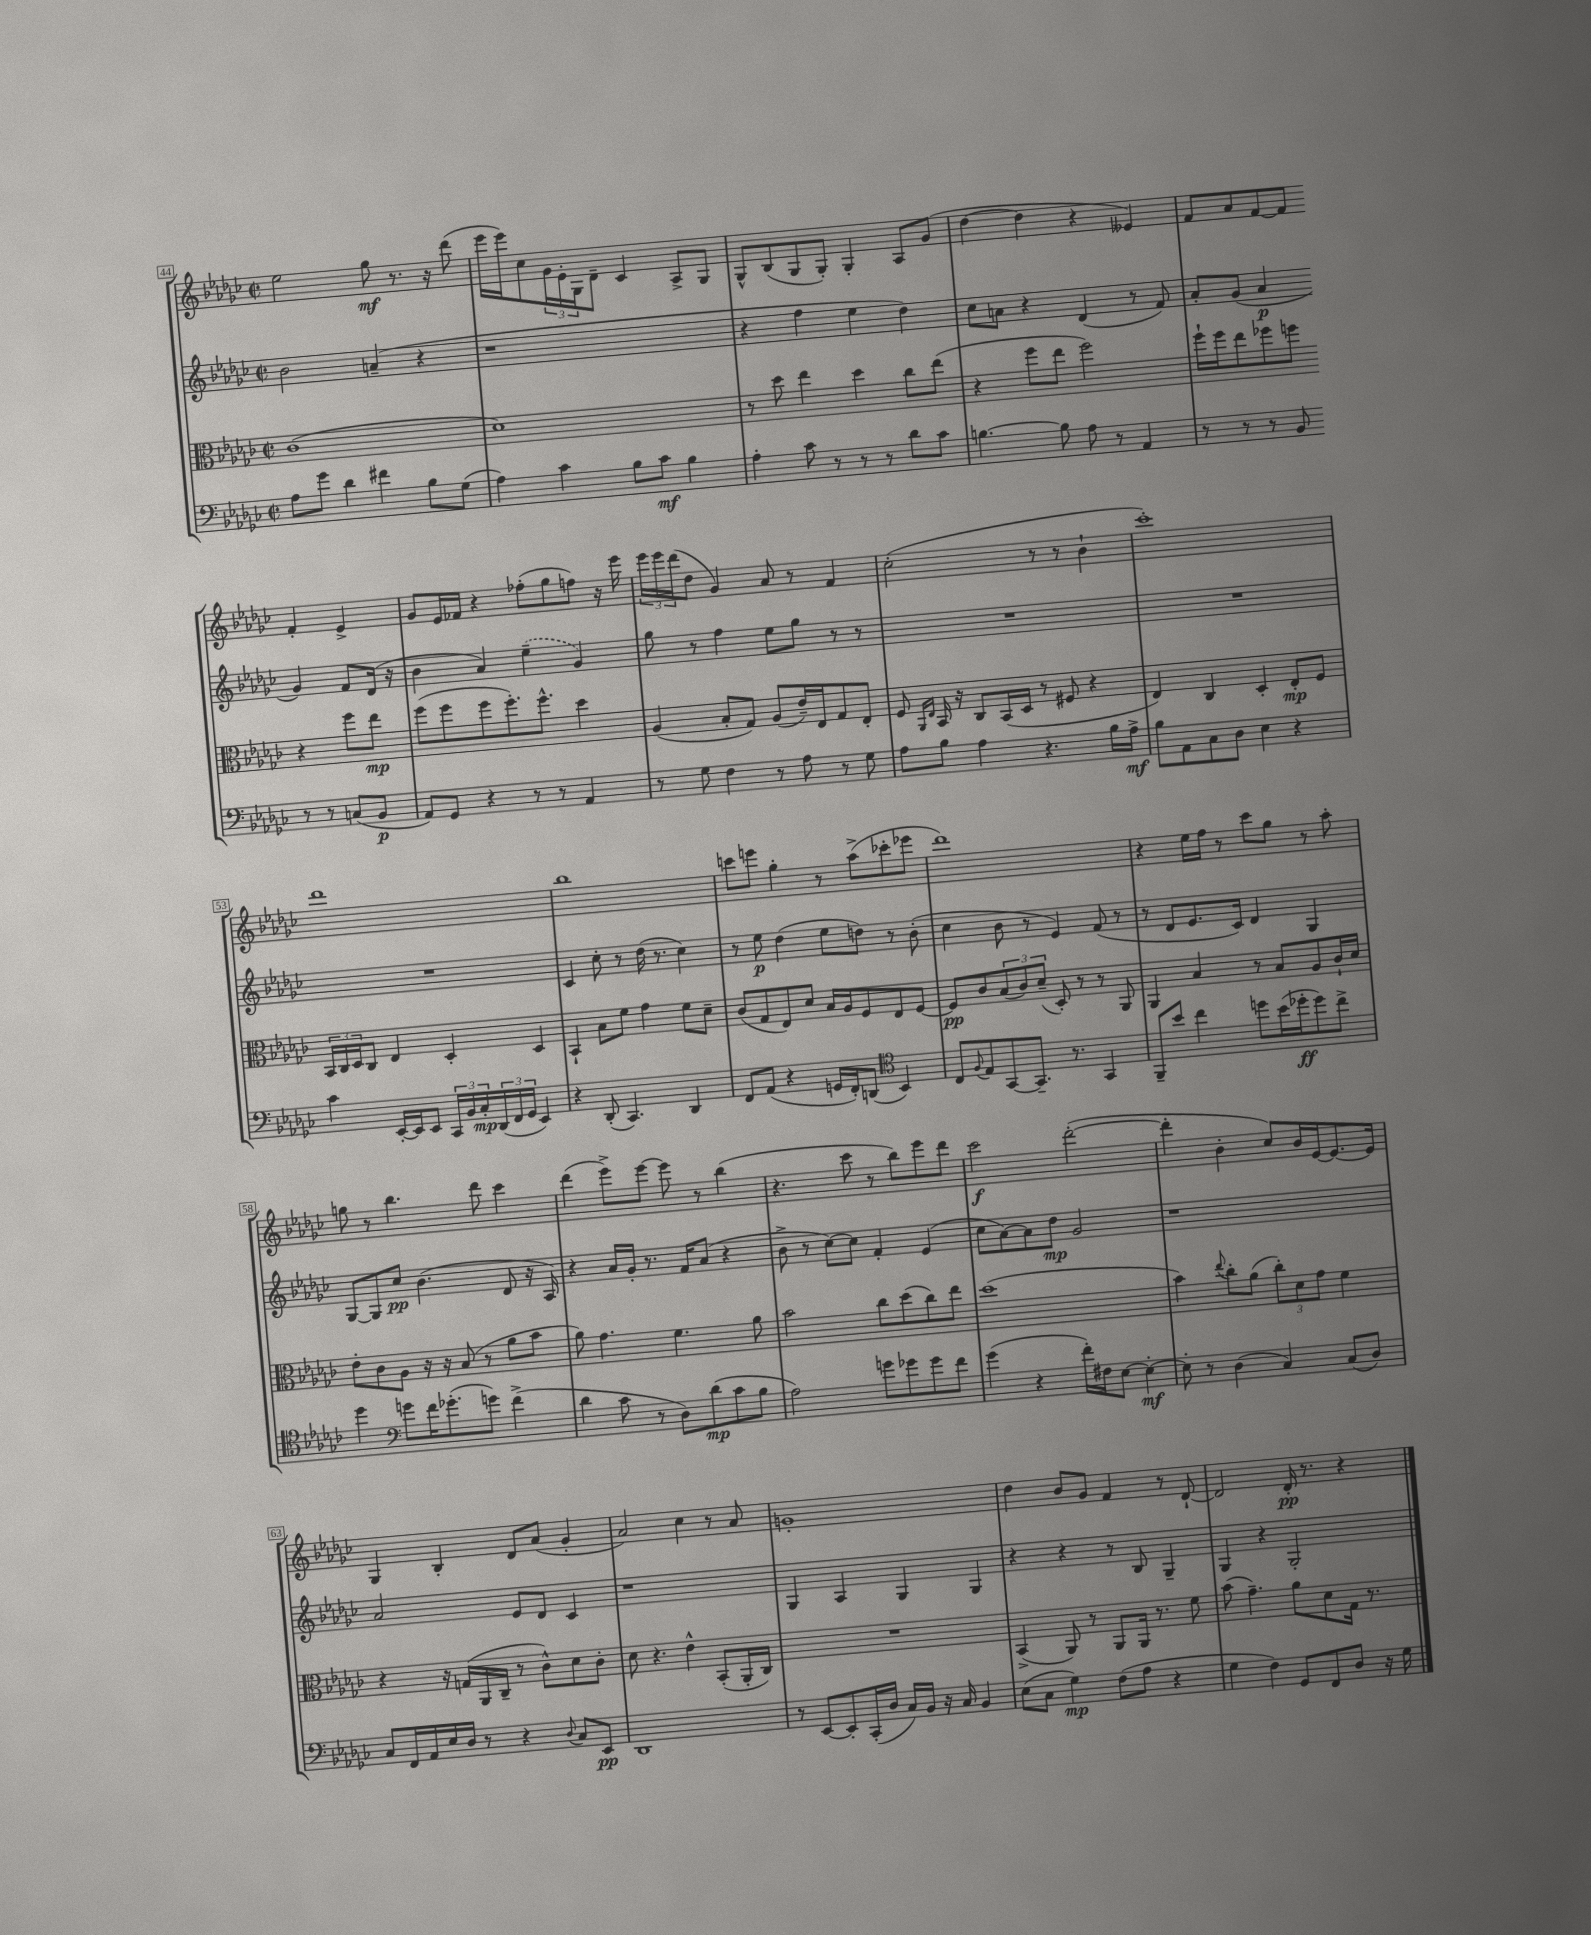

**kern	**dynam	**kern	**dynam	**kern	**dynam	**kern	**dynam
*part4	*part4	*part3	*part3	*part2	*part2	*part1	*part1
*staff4	*staff4	*staff3	*staff3	*staff2	*staff2	*staff1	*staff1
*clefF4	*	*clefC3	*	*clefG2	*	*clefG2	*
*k[b-e-a-d-g-c-]	*	*k[b-e-a-d-g-c-]	*	*k[b-e-a-d-g-c-]	*	*k[b-e-a-d-g-c-]	*
*M2/2	*	*M2/2	*	*M2/2	*	*M2/2	*
*met(c|)	*	*met(c|)	*	*met(c|)	*	*met(c|)	*
=44	=44	=44	=44	=44	=44	=44	=44
8A-\L	.	(1c-	.	2b-\	.	2ee-\	.
8g-\J	.	.	.	.	.	.	.
4d-\	.	.	.	.	.	.	.
4f#X\	.	.	.	(4an~/	.	8gg-\	mf
.	.	.	.	.	.	8.r	.
8B-\L	.	.	.	4r	.	.	.
.	.	.	.	.	.	16r	.
(8G-\J	.	.	.	.	.	(8ddd-\	.
=45	=45	=45	=45	=45	=45	=45	=45
4A-\)	.	1d-)	.	1r	.	16eee-\LL	.
.	.	.	.	.	.	16eee-\J)	.
.	.	.	.	.	.	8cc-\	.
4c-\	.	.	.	.	.	24g-\L	.
.	.	.	.	.	.	24e-'\	.
.	.	.	.	.	.	24G-\J	.
.	.	.	.	.	.	8d-~\J	.
8B-\L	.	.	.	.	.	4c-/	.
8c-\J	mf	.	.	.	.	.	.
4B-\	.	.	.	.	.	8A-^/L	.
.	.	.	.	.	.	8G-/J	.
=46	=46	=46	=46	=46	=46	=46	=46
4A-'\	.	8r	.	4r	.	8G-^^/L	.
.	.	8dd-\	.	.	.	(8B-/	.
8c-\	.	4ee-\	.	4ff\	.	8G-/	.
8r	.	.	.	.	.	8G-'/J)	.
8r	.	4dd-\	.	4ee-\	.	4G-'/	.
8r	.	.	.	.	.	.	.
8d-\L	.	8cc-\L	.	4dd-\)	.	8A-/L	.
8c-\J	.	(8ee-\J	.	.	.	(8g-/J	.
=47	=47	=47	=47	=47	=47	=47	=47
[4.Bn\	.	4r	.	8cc-\L	.	[4dd-\	.
.	.	.	.	8an\J	.	.	.
.	.	8ff\L	.	4r	.	4dd-\]	.
8B\]	.	8ee-\J	.	.	.	.	.
8A-\	.	2ff\)	.	(4d-/	.	4r	.
8r	.	.	.	.	.	.	.
4AA-/	.	.	.	8r	.	4e--X/)	.
.	.	.	.	8f/)	.	.	.
=48	=48	=48	=48	=48	=48	=48	=48
8r	.	16ff`\LL	.	8a-'/L	.	8f/L	.
.	.	16ff\J	.	.	.	.	.
8r	.	8ee-\	.	(8g-/J	.	8a-/	.
8r	.	8ff-X\	.	4a-/	p	[8f/	.
8BB-/	.	8ffn\J	.	.	.	8f/J]	.
8r	.	4r	.	4g-/)	.	4f'/	.
8r	.	.	.	.	.	.	.
(8Cn/L	.	8ff\L	.	8f/L	.	4e-^/	.
8BB-/J	p	8ee-\J	mp	(16d-/Jk	.	.	.
.	.	.	.	16r	.	.	.
!!LO:LB:g=z
=49	=49	=49	=49	=49	=49	=49	=49
8AA-/L)	.	(8ff\L	.	4b-\	.	8g-/L	.
8GG-/J	.	8ff\	.	.	.	16e-/L	.
.	.	.	.	.	.	16f-X/JJ	.
4r	.	8ff\	.	4a-/)	.	4r	.
.	.	8.ff'\)	.	.	.	.	.
8r	.	.	.	(4ee-~\	.	(8ff-X'\L	.
.	.	8.ff^^\J	.	.	.	.	.
8r	.	.	.	.	.	8gg-\	.
4AA-/	.	4dd-\	.	4g-/)	.	8ffn\J)	.
.	.	.	.	.	.	16r	.
.	.	.	.	.	.	16eee-\	.
=50	=50	=50	=50	=50	=50	=50	=50
8r	.	(4A-/	.	8gg-\	.	24eee-\LL	.
.	.	.	.	.	.	24eee-\	.
.	.	.	.	.	.	(24ddd-\J	.
8G-\	.	.	.	8r	.	8dd-\J	.
4F\	.	8B-'/L	.	4ff\	.	4g-/)	.
.	.	8G-/J)	.	.	.	.	.
8r	.	(8A-/L	.	8ee-\L	.	8a-/	.
8A-\	.	16e-~/L)	.	8gg-\J	.	8r	.
.	.	16E-/J	.	.	.	.	.
8r	.	8G-/	.	8r	.	4f/	.
8G-\	.	8E-'/J	.	8r	.	.	.
=51	=51	=51	=51	=51	=51	=51	=51
8A-\L	.	8F/	.	1r	.	(2cc-'\	.
.	.	16qqAA-/LL	.	.	.	.	.
.	.	16qqE-/JJ	.	.	.	.	.
8B-\J	.	16BB-/	.	.	.	.	.
.	.	16r	.	.	.	.	.
4A-\	.	8C-/L	.	.	.	.	.
.	.	(16BB-/L	.	.	.	.	.
.	.	16D-/JJ	.	.	.	.	.
4.r	.	8r	.	.	.	8r	.
.	.	8F#X/	.	.	.	8r	.
.	.	4r	.	.	.	4b-`\	.
16B-\LL	.	.	.	.	.	.	.
16A-^\JJ	mf	.	.	.	.	.	.
=52	=52	=52	=52	=52	=52	=52	=52
8B-\L	.	4E-/)	.	1r	.	1ccc-')	.
8AA-\	.	.	.	.	.	.	.
8C-\	.	4C-/	.	.	.	.	.
8D-\J	.	.	.	.	.	.	.
4E-\	.	4D-'/	.	.	.	.	.
4r	.	8E-'/L	mp	.	.	.	.
.	.	8F/J	.	.	.	.	.
!!LO:LB:g=z
=53	=53	=53	=53	=53	=53	=53	=53
4c-\	.	24BB-/LL	.	1r	.	1ddd-	.
.	.	24C-/	.	.	.	.	.
.	.	24D-/J	.	.	.	.	.
.	.	8C-/J	.	.	.	.	.
[16EE-'/LL	.	4E-/	.	.	.	.	.
16EE-/J]	.	.	.	.	.	.	.
8EE-/J	.	.	.	.	.	.	.
24CC-/LL	.	4D-'/	.	.	.	.	.
24BB-/	.	.	.	.	.	.	.
24C-'/	mp	.	.	.	.	.	.
(24DD-/	.	.	.	.	.	.	.
24FF/	.	.	.	.	.	.	.
24GG-/JJ	.	.	.	.	.	.	.
4EE-/)	.	4D-/	.	.	.	.	.
=54	=54	=54	=54	=54	=54	=54	=54
4r	.	4BB-`/	.	4c-/	.	1bb-	.
(8DD-'/	.	8B-\L	.	8cc-'\	.	.	.
4.CC-/)	.	8f\J	.	8r	.	.	.
.	.	4g-\	.	(16dd-\	.	.	.
.	.	.	.	8.r	.	.	.
4DD-/	.	8f\L	.	4cc-\)	.	.	.
.	.	8d-~\J	.	.	.	.	.
=55	=55	=55	=55	=55	=55	=55	=55
8FF/L	.	(8c-/L	.	8r	.	8cccn\L	.
(8AA-/J	.	8G-/	.	8ee-\	p	8eeen\J	.
4r	.	8E-/)	.	(4dd-\	.	4gg-'\	.
.	.	8d-/J	.	.	.	.	.
16GGn/LL	.	16B-/LL	.	8ee-\L	.	8r	.
16FF'/J)	.	16A-/J	.	.	.	.	.
(8DDn/J	.	8F/	.	8ddn\J)	.	(8aa-^\L	.
*clefC4	*	*	*	*	*	*	*
4BB-/)	.	8E-/	.	8r	.	8ccc-X'\	.
.	.	[8F/J	.	(8b-'\	.	8eee-X\J	.
=56	=56	=56	=56	=56	=56	=56	=56
8C-/L	.	8F/L]	pp	4cc-\	.	1ddd-)	.
8qqF/	.	.	.	.	.	.	.
8E-/	.	8c-/	.	.	.	.	.
[8GG-/	.	(12B-/	.	8b-\	.	.	.
.	.	12c-/)	.	.	.	.	.
8.GG-~/J]	.	.	.	8r	.	.	.
.	.	(12d-~/J	.	.	.	.	.
.	.	8D-'/)	.	4e-/)	.	.	.
8.r	.	.	.	.	.	.	.
.	.	8r	.	.	.	.	.
4GG-/	.	8r	.	(8f/	.	.	.
.	.	8AA-/	.	8r	.	.	.
=57	=57	=57	=57	=57	=57	=57	=57
8FF~/L	.	4AA-/	.	8r	.	4r	.
8b-/J	.	.	.	8d-/L	.	.	.
4cc-\	.	4B-/	.	8.e-/	.	16ee-\LL	.
.	.	.	.	.	.	16ff\JJ	.
.	.	.	.	.	.	8r	.
.	.	.	.	16c-/Jk)	.	.	.
8ddn\L	.	8r	.	4d-/	.	8ccc-\L	.
(16b-\L	.	8B-/L	.	.	.	8gg-\J	.
16dd-X'\J	ff	.	.	.	.	.	.
8dd-\)	.	8A-/	.	4G-/	.	8r	.
8cc-^\J	.	16c-`/L	.	.	.	8aa-'\	.
.	.	16d-/JJ	.	.	.	.	.
!!LO:LB:g=z
=58	=58	=58	=58	=58	=58	=58	=58
4dd-\	.	8e-'\L	.	[8G-/L	.	8ggn\	.
.	.	8c-\	.	8G-/]	.	8r	.
*clefF4	*	*	*	*	*	*	*
8gn\L	.	8A-\J	.	8cc-/J	pp	4.bb-\	.
16f\K	.	16r	.	(4.b-\	.	.	.
(8.g-X'\	.	16r	.	.	.	.	.
.	.	(8B-/	.	.	.	.	.
8gn\J)	.	8r	.	.	.	8ddd-\	.
(4f^\	.	8a-\L	.	8d-/	.	4ccc-\	.
.	.	8b-\J	.	16r	.	.	.
.	.	.	.	16A-/)	.	.	.
=59	=59	=59	=59	=59	=59	=59	=59
4d-\	.	8a-\)	.	4r	.	(4ddd-\	.
.	.	4.g-\	.	.	.	.	.
8c-\	.	.	.	16a-/LL	.	8eee-^\L)	.
.	.	.	.	16g-'/JJ	.	.	.
8r	.	.	.	8.r	.	[8eee-\J	.
8D-\L)	.	4.f\	.	.	.	8eee-\]	.
.	.	.	.	16f/KL	.	.	.
(8d-\	mp	.	.	(8a-/J	.	8r	.
8c-\	.	.	.	4r	.	(4bb-\	.
8B-\J	.	8a-\	.	.	.	.	.
=60	=60	=60	=60	=60	=60	=60	=60
2A-\)	.	2b-\	.	8b-^\	.	4.r	.
.	.	.	.	8r	.	.	.
.	.	.	.	[8cc-\L)	.	.	.
.	.	.	.	8cc-\J]	.	8ccc-\	.
8gn\L	.	8cc-\L	.	4f'/	.	8r	.
8g-X\	.	(8dd-\	.	.	.	8bb-\L)	.
8g-\	.	8cc-\)	.	(4e-/	.	8eee-\	.
8f\J	.	8ee-\J	.	.	.	8ddd-\J	.
=61	=61	=61	=61	=61	=61	=61	=61
(4g-\	.	(1dd-	.	8cc-\L	.	2ccc-\	f
.	.	.	.	[8a-\)	.	.	.
4r	.	.	.	8a-\]	.	.	.
.	.	.	.	8dd-\J	mp	.	.
16f'\LL)	.	.	.	2g-/	.	([2ddd-'\	.
16F#X\J	.	.	.	.	.	.	.
[8E-\J	.	.	.	.	.	.	.
4E-'\_	mf	.	.	.	.	.	.
=62	=62	=62	=62	=62	=62	=62	=62
8E-'\]	.	4b-\)	.	1r	.	4ddd-'\]	.
8r	.	.	.	.	.	.	.
.	.	8qqee-/	.	.	.	.	.
(4D-\	.	8cc-'\L	.	.	.	4b-'\	.
.	.	(8a-\J	.	.	.	.	.
4C-/)	.	12cc-'\L)	.	.	.	8cc-/L)	.
.	.	12d-\	.	.	.	.	.
.	.	.	.	.	.	16b-/L	.
.	.	12g-\J	.	.	.	.	.
.	.	.	.	.	.	[16e-/J	.
(8C-/L	.	4f\	.	.	.	8.e-/_	.
8D-/J)	.	.	.	.	.	.	.
.	.	.	.	.	.	16e-/Jk]	.
!!LO:LB:g=z
=63	=63	=63	=63	=63	=63	=63	=63
8C-/L	.	4r	.	2a-/	.	4G-/	.
16FF/L	.	.	.	.	.	.	.
16AA-/	.	.	.	.	.	.	.
16E-/	.	16r	.	.	.	4B-'/	.
16D-/JJ	.	(16Gn/LL	.	.	.	.	.
8r	.	16AA-/	.	.	.	.	.
.	.	16C-~/JJ	.	.	.	.	.
4r	.	8r	.	8e-/L	.	8d-/L	.
.	.	8c-^^\L)	.	8d-/J	.	(8a-/J	.
8qqD-/	.	.	.	.	.	.	.
8C-/L	.	8d-\	.	4c-/	.	4g-'/	.
8EE-/J	pp	8c-'\J	.	.	.	.	.
=64	=64	=64	=64	=64	=64	=64	=64
1DD-	.	8d-\	.	1r	.	2a-/)	.
.	.	4.r	.	.	.	.	.
.	.	4e-^^\	.	.	.	4cc-\	.
.	.	(8BB-'/L	.	.	.	8r	.
.	.	16AA-'/L	.	.	.	8a-/	.
.	.	16C-/JJ)	.	.	.	.	.
=65	=65	=65	=65	=65	=65	=65	=65
8r	.	1r	.	4G-/	.	1gn'	.
[8EE-/L	.	.	.	.	.	.	.
8EE-'/]	.	.	.	4A-/	.	.	.
(16CC-'/L	.	.	.	.	.	.	.
16D-/JJ	.	.	.	.	.	.	.
16C-/LL)	.	.	.	4G-/	.	.	.
16BB-/JJ	.	.	.	.	.	.	.
16r	.	.	.	.	.	.	.
16C-/	.	.	.	.	.	.	.
4BB-/	.	.	.	4G-/	.	.	.
=66	=66	=66	=66	=66	=66	=66	=66
(8E-\L	.	(4BB-^/	.	4r	.	4dd-\	.
8C-\J	.	.	.	.	.	.	.
4G-\)	mp	8AA-/)	.	4r	.	8b-/L	.
.	.	8r	.	.	.	8g-/J	.
(8F\L	.	8AA-/L	.	8r	.	4f/	.
8A-\J	.	16AA-/Jk	.	8B-/	.	.	.
.	.	8.r	.	.	.	.	.
4r	.	.	.	4G-~/	.	8r	.
.	.	8f\	.	.	.	[8d-`/	.
=67	=67	=67	=67	=67	=67	=67	=67
4G-\	.	(8b-\	.	4G-/	.	2d-/]	.
.	.	4.g-~\)	.	.	.	.	.
4F\)	.	.	.	4r	.	.	.
8GG-/L	.	8a-\L	.	2G-'/	.	16d-'/	pp
.	.	.	.	.	.	8.r	.
8FF/	.	8d-\	.	.	.	.	.
8D-/J	.	16G-\Jk	.	.	.	4r	.
.	.	8.r	.	.	.	.	.
16r	.	.	.	.	.	.	.
16G-\	.	.	.	.	.	.	.
==	==	==	==	==	==	==	==
*-	*-	*-	*-	*-	*-	*-	*-
